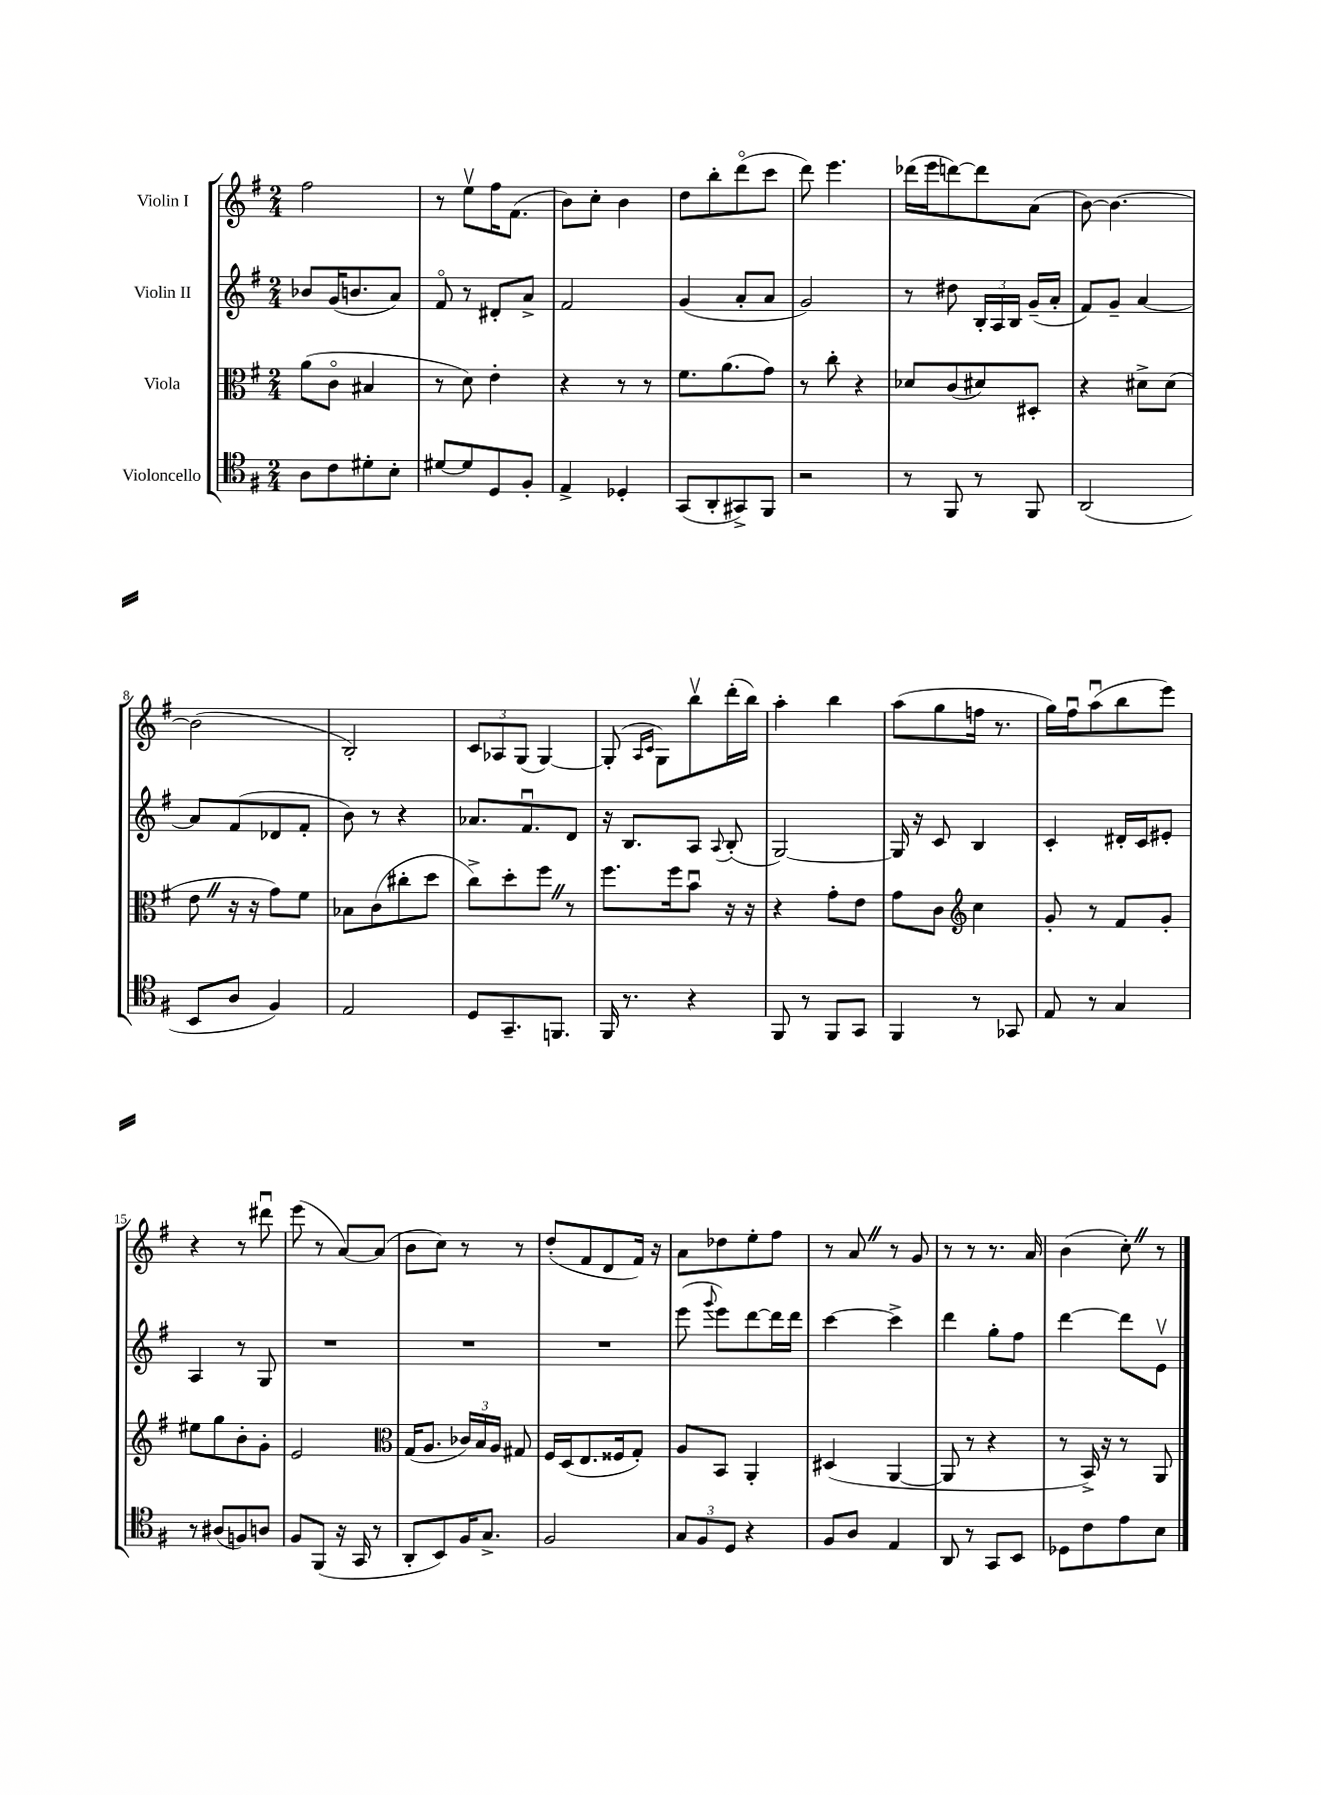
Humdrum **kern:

**kern	**kern	**kern	**kern
*staff4	*staff3	*staff2	*staff1
*clefC4	*clefC3	*clefG2	*clefG2
*k[f#]	*k[f#]	*k[f#]	*k[f#]
*M2/4	*M2/4	*M2/4	*M2/4
8A	(8a	8b-	2ff#
8c	8co	(16g	.
.	.	8.b	.
8d#'	4B#	.	.
8B'	.	8a)	.
=	=	=	=
[8d#	8r	8f#o	8r
8d#]	8d)	8r	8eev
8D	4e'	8d#'	16ff#
.	.	.	(8.f#
8F#'	.	8a^	.
=	=	=	=
4E^	4r	2f#	8b)
.	.	.	8cc'
4D-'	8r	.	4b
.	8r	.	.
=	=	=	=
(8GG	8.f#	(4g	8dd
8AA'	.	.	8bb'
.	(8.a	.	.
8GG#^)	.	8a'	(8dddo
8FF#	8g)	8a	8ccc
=	=	=	=
2r	8r	2g)	8ddd)
.	8cc'	.	4.eee
.	4r	.	.
=	=	=	=
8r	8d-	8r	(16ddd-
.	.	.	16eee
8FF#	(8c	8dd#	[8ddd)
8r	8d#)	24B'	8ddd]
.	.	24A	.
.	.	24B	.
8FF#	8D#'	(16g~	(8a
.	.	16a'	.
=	=	=	=
(2AA	4r	8f#)	[8b)
.	.	8g~	4.b_
.	8d#^	[4a	.
.	(8d#	.	.
=	=	=	=
8BB	8e	8a]	(2b]
8A	16r	(8f#	.
.	16r	.	.
4F#)	8g)	8d-	.
.	8f#	8f#'	.
=	=	=	=
2E	8B-	8b)	2B')
.	(8c	8r	.
.	8cc#'	4r	.
.	8dd	.	.
=	=	=	=
8D	8cc^)	8.a-	12c
.	.	.	12A-
8.GG~	8dd'	.	.
.	.	.	(12G
.	.	8.f#u	.
.	8ff#	.	[4G)
8.FF	.	.	.
.	8r	8d	.
=	=	=	=
16FF#	8.ff#	16r	(8G']
8.r	.	8.B	.
.	.	.	16qqA
.	.	.	16qqc
.	.	.	8G)
.	16ff#	.	.
4r	8bu	8A	8bbv
.	.	8qqA	.
.	16r	(8B'	(16ddd'
.	16r	.	16bb)
=	=	=	=
8FF#	4r	[2G)	4aa'
8r	.	.	.
8FF#	8g'	.	4bb
8GG	8e	.	.
=	=	=	=
4FF#	8g	16G]	(8aa
.	.	16r	.
.	8c	8c	8gg
*	*clefG2	*	*
8r	4cc	4B	16ff
.	.	.	8.r
8GG-	.	.	.
=	=	=	=
8E	8g'	4c'	16gg)
.	.	.	16ff#u
8r	8r	.	(8aau
4G	8f#	16d#'	8bb
.	.	16c	.
.	8g'	8e#'	8eee)
=	=	=	=
8r	8ee#	4A	4r
(8A#	8gg	.	.
8F)	8b'	8r	8r
8A	8g'	8G	8ddd#u
=	=	=	=
8F#	2e	2r	(8eee
(8FF#	.	.	8r
16r	.	.	[8a)
16GG	.	.	.
8r	.	.	(8a]
=	=	=	=
*	*clefC3	*	*
8AA'	(16G	2r	8b
.	8.A	.	.
8BB)	.	.	8cc)
16F#	24c-)	.	8r
.	24B	.	.
8.G^	.	.	.
.	24A	.	.
.	8G#	.	8r
=	=	=	=
2F#	16F#	2r	(8dd'
.	(16D	.	.
.	8.E	.	8f#
.	.	.	8d
.	16F##	.	.
.	8G')	.	16f#)
.	.	.	16r
=	=	=	=
12G	8A	(8eee	8a
12F#	.	.	.
.	.	8qqggg	.
.	8BB	8eee)	8dd-
12D	.	.	.
4r	4AA'	[8ddd	8ee'
.	.	16ddd]	8ff#
.	.	16ddd	.
=	=	=	=
8F#	(4D#	[4ccc	8r
8A	.	.	8a
4E	[4AA	4ccc^]	8r
.	.	.	8g
=	=	=	=
8AA	8AA]	4ddd	8r
8r	8r	.	8r
8GG	4r	8gg'	8.r
8BB	.	8ff#	.
.	.	.	16a
=	=	=	=
8D-	8r	[4ddd	(4b
8c	16BB^)	.	.
.	16r	.	.
8e	8r	8ddd]	8cc')
8B	8AA	8ev	8r
==	==	==	==
*-	*-	*-	*-
